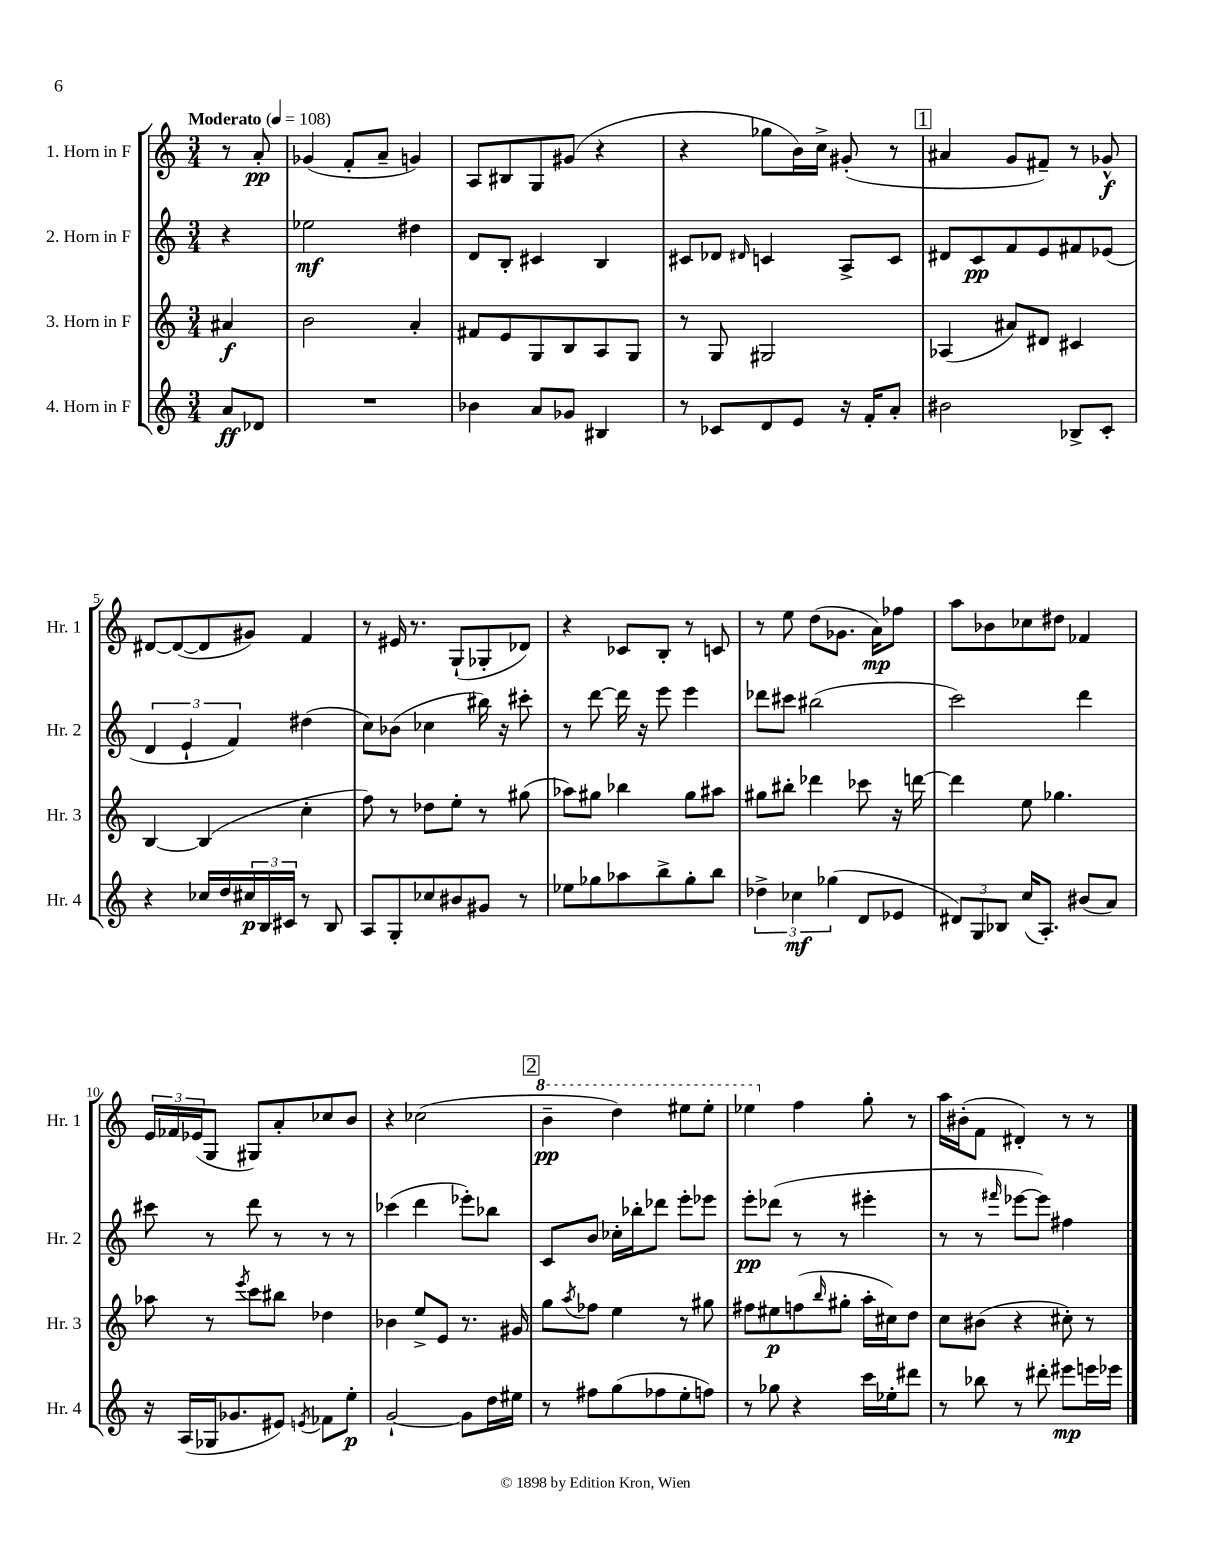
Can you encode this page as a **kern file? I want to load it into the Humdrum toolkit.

**kern	**kern	**kern	**kern
*staff4	*staff3	*staff2	*staff1
*clefG2	*clefG2	*clefG2	*clefG2
*k[]	*k[]	*k[]	*k[]
*M3/4	*M3/4	*M3/4	*M3/4
*MM108	*MM108	*MM108	*MM108
8a	4a#	4r	8r
8d-	.	.	8a'
=	=	=	=
2.r	2b	2ee-	(4g-
.	.	.	8f'
.	.	.	8a~
.	4a'	4dd#	4g)
=	=	=	=
4b-	8f#	8d	8A
.	8e	8B'	8B#
8a	8G	4c#	8G
8g-	8B	.	(8g#
4B#	8A	4B	4r
.	8G	.	.
=	=	=	=
8r	8r	8c#	4r
8c-	8G	8d-	.
.	.	16qqd#	.
8d	2G#	4c	8gg-
8e	.	.	16b)
.	.	.	16cc^
16r	.	8A^	(8g#'
16f'	.	.	.
8a'	.	8c	8r
=	=	=	=
2b#	(4A-	8d#	4a#
.	.	8c	.
.	8a#)	8f	8g
.	8d#	8e	8f#~)
8B-^	4c#	8f#	8r
8c'	.	(8e-	8g-^^
=	=	=	=
4r	[4B	6d	[8d#
.	.	.	(8d#_
.	.	6e`	.
16cc-	(4B]	.	8d#]
16dd	.	.	.
.	.	6f)	.
24cc#	.	.	8g#)
24B	.	.	.
24c#	.	.	.
8r	4cc'	(4dd#	4f
8B	.	.	.
=	=	=	=
8A	8ff)	8cc)	8r
8G'	8r	(8b-	16e#
.	.	.	8.r
8cc-	8dd-	4cc-	.
8b#	8ee'	.	(8G`
8g#	8r	16bb#)	8G-'
.	.	16r	.
8r	(8gg#	8ccc#'	8d-)
=	=	=	=
8ee-	8aa-)	8r	4r
8gg-	8gg#	[8ddd	.
8aa-	4bb-	16ddd]	8c-
.	.	16r	.
8bb^	.	8eee	8B'
8gg-'	8gg#	4eee	8r
8bb	8aa#	.	8c
=	=	=	=
6dd-^	8gg#	8ddd-	8r
.	8bb#'	8ccc#	8ee
6cc-	.	.	.
.	4ddd-	(2bb#	(8dd
(6gg-	.	.	.
.	.	.	8.g-
8d	8ccc-	.	.
.	.	.	16a)
8e-	16r	.	8ff-
.	[16ddd	.	.
=	=	=	=
12d#)	4ddd]	2ccc)	8aa
12G	.	.	.
.	.	.	8b-
12B-	.	.	.
(16cc	8ee	.	8cc-
8.A')	.	.	.
.	4.gg-	.	8dd#
(8b#	.	4ddd	4f-
8a)	.	.	.
=	=	=	=
16r	8aa-	8ccc#	24e
.	.	.	24f-
(16A	.	.	.
.	.	.	(24e-
16G-	8r	8r	8G
8.g-	.	.	.
.	8qeee	.	.
.	8ccc	8ddd	8G#)
8e#)	8bb#	8r	8a'
8qe	.	.	.
8f-	4dd-	8r	8cc-
8ee'	.	8r	8b
=	=	=	=
[2g`	4b-	(4ccc-	4r
.	8ee^	4ddd	(2cc-
.	8e	.	.
8g]	8.r	8eee-')	.
16dd	.	8bb-	.
16ee#	16g#	.	.
=	=	=	=
8r	8gg	8c	4bb~
.	8qaa	.	.
8ff#	8ff-	8b	.
(8gg	4ee	16cc-'	4ddd)
.	.	16bb-'	.
8ff-	.	8ddd-	.
8ee'	8r	8eee'	8eee#
8ff)	8gg#	8eee-	8eee#'
=	=	=	=
8r	8ff#	8eee'	4eee-
8gg-	8ee#	(8ddd-	.
4r	(8ff	8r	4ff
.	16qqbb	.	.
.	8gg#'	8r	.
16ccc	16aa'	4eee#'	8gg'
16ee-'	16cc#)	.	.
8ddd#	8dd	.	8r
=	=	=	=
8r	8cc	8r	16aa
.	.	.	(16b#'
8bb-	(8b#	8r	8f
.	.	16qqfff#	.
8r	4r	[8eee-	4d#')
8ddd#'	.	8eee-])	.
8eee#	8cc#')	4ff#	8r
16eee	8r	.	8r
16eee-	.	.	.
==	==	==	==
*-	*-	*-	*-
